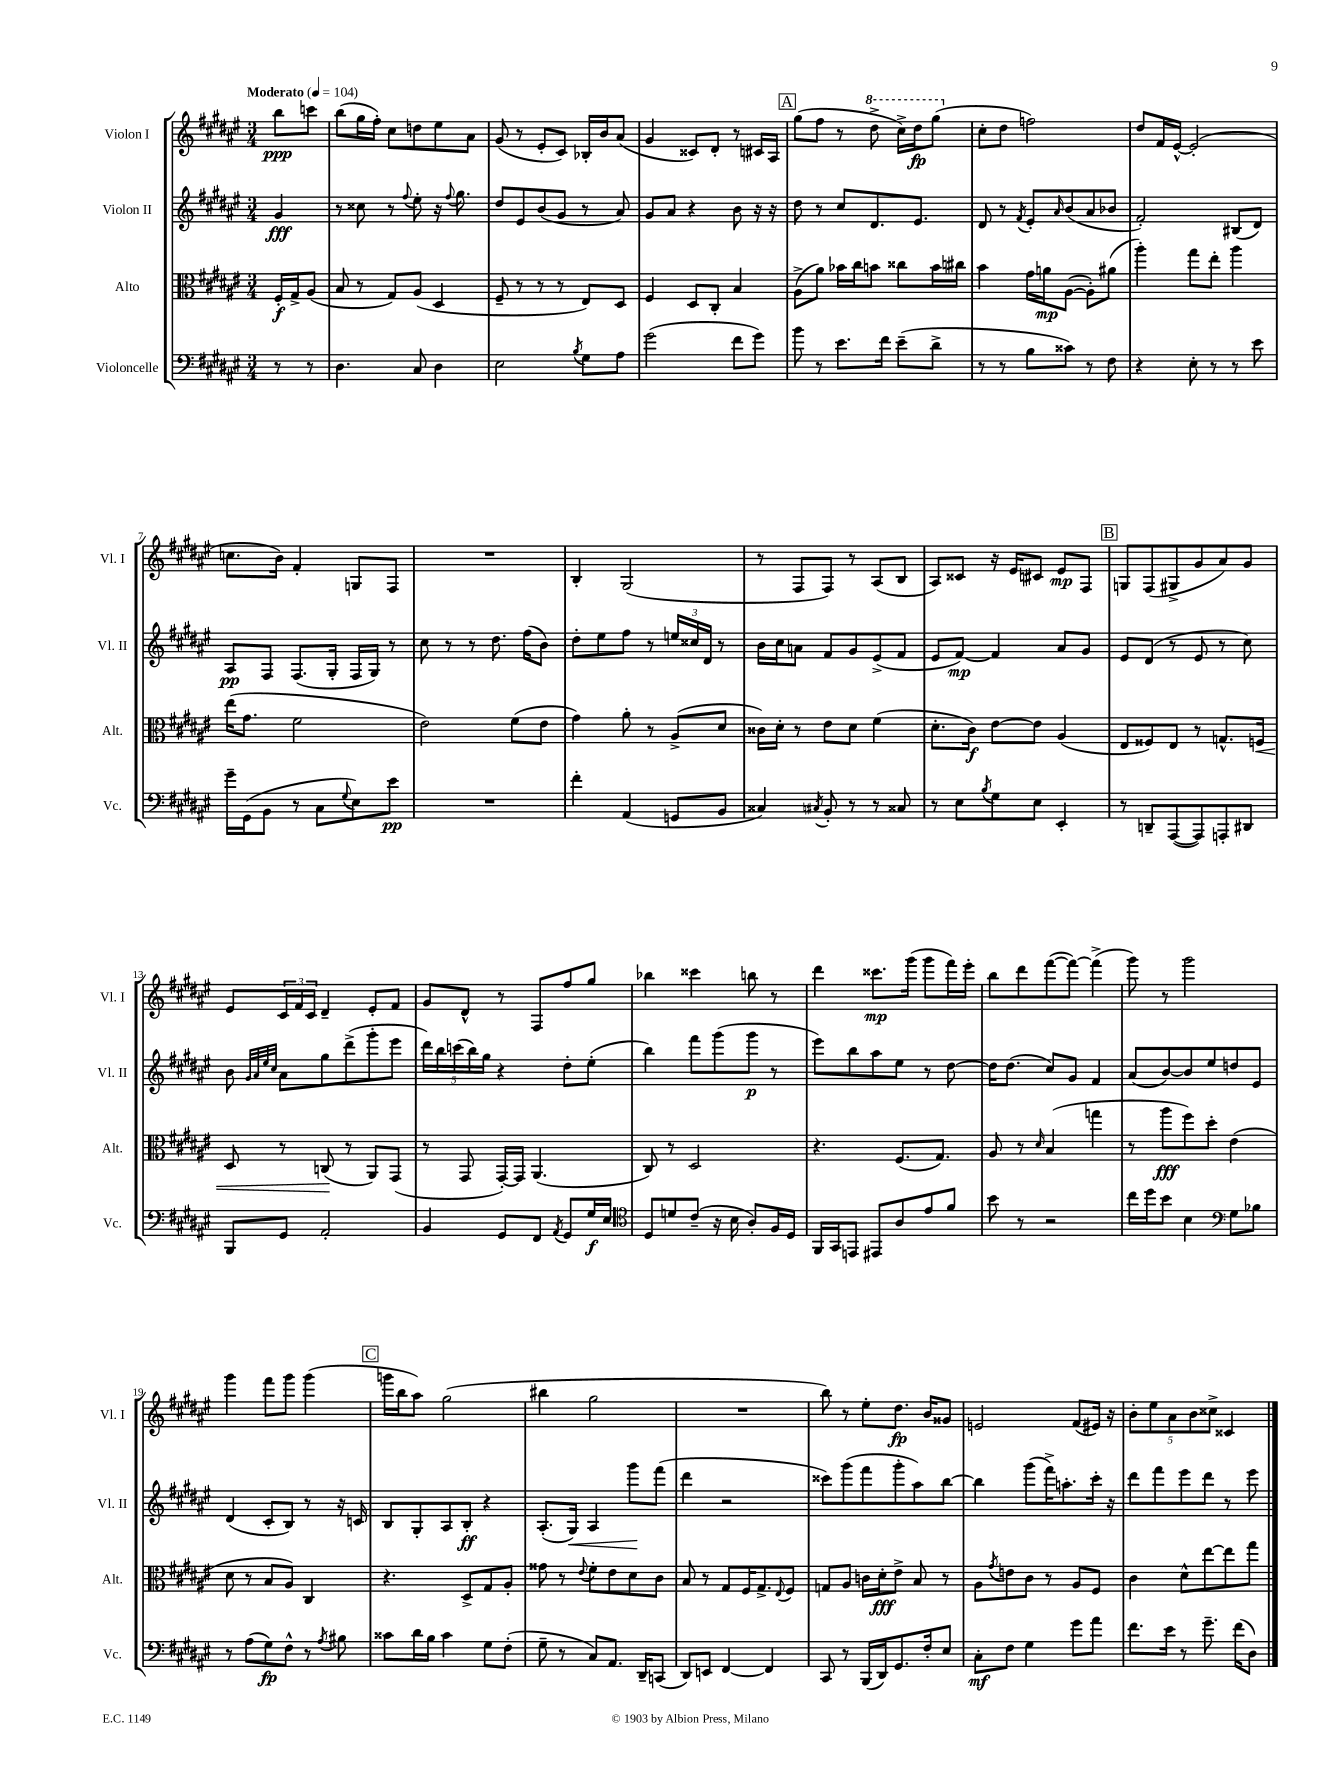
<<
\new StaffGroup <<
\new Staff = "s0" \with { instrumentName = "Violon I" shortInstrumentName = "Vl. I" } {
    \clef treble \key fis \major \numericTimeSignature \time 3/4 \partial 4 \tempo "Moderato" 4 = 104
    b''8\ppp c'''8 |
    b''8( gis''16 fis''16-.) cis''8 d''8 eis''8 ais'8 |
    gis'8( r8 eis'8-. cis'8) bes16-. b'16 ais'8( |
    gis'4 cisis'8) dis'8-. r8 cis'16 ais16 |
    \mark \markup { \box "A" } gis''8( fis''8 r8 \ottava #1 dis'''8-> cis'''16->) dis'''16\fp gis'''8( \ottava #0 |
    cis''8-. dis''8 f''2) |
    dis''8 fis'16 eis'16~-^ eis'2-.( |
    c''8. b'16) fis'4-. g8 fis8 |
    R2. |
    b4-. gis2( |
    r8 fis8 fis8) r8 ais8( b8 |
    ais8) cisis'8 r16 eis'16 cis'8 eis'8\mp fis8 |
    \mark \markup { \box "B" } g8 fis8( gis8-> gis'8 ais'8) gis'8 |
    eis'8 \tuplet 3/2 { cis'16 fis'16 cis'16 } dis'4-- eis'8-. fis'8 |
    gis'8 dis'8-^ r8 fis8 fis''8 gis''8 |
    bes''4 cisis'''4 b''8 r8 |
    dis'''4 cisis'''8.\mp gis'''16( gis'''8 fis'''16) eis'''16-. |
    b''8 dis'''8 fis'''8~( fis'''8~) fis'''4->( |
    gis'''8) r8 gis'''2 |
    gis'''4 fis'''8 gis'''8 gis'''4( |
    \mark \markup { \box "C" } g'''16 b''16 ais''8) gis''2( |
    bis''4 gis''2 |
    R2. |
    b''8) r8 eis''8-. dis''8.\fp b'16 gisis'8 |
    e'2 fis'8( eis'16) r16 |
    \tuplet 5/4 { b'8-. eis''8 ais'8 b'8 cisis''8-> } cisis'4 \bar "|." |
}
\new Staff = "s1" \with { instrumentName = "Violon II" shortInstrumentName = "Vl. II" } {
    \clef treble \key fis \major \numericTimeSignature \time 3/4 \partial 4
    gis'4\fff |
    r8 cisis''8 r8 \appoggiatura { fis''8 } eis''8-. r16 \appoggiatura { fis''8 } gis''8. |
    dis''8 eis'8 b'8( gis'8 r8 ais'8) |
    gis'8 ais'8 r4 b'8 r16 r16 |
    \mark \markup { \box "A" } dis''8 r8 cis''8 dis'8. eis'8. |
    dis'8 r8 \acciaccatura { fis'8 } eis'8-. \grace { ais'16 } b'8( ais'8 bes'8 |
    fis'2-.) bis8( dis'8) |
    ais8\pp fis8 fis8.( gis16-. fis16 gis16) r8 |
    cis''8 r8 r8 dis''8. fis''16( b'8) |
    dis''8-. eis''8 fis''8 r8 \tuplet 3/2 { e''16 cisis''16 dis'16 } r8 |
    b'16 cis''16 a'8 fis'8 gis'8 eis'8->( fis'8 |
    eis'8 fis'8~\mp) fis'4 ais'8 gis'8 |
    \mark \markup { \box "B" } eis'8 dis'8( r8 eis'8 r8 cis''8) |
    b'8 \grace { gis'32 ais'32 eis''32 cis''32 } ais'8 gis''8 dis'''8->( gis'''8-. eis'''8 |
    \tuplet 5/4 { dis'''16) b''16 c'''16( b''16) gis''16 } r4 dis''8-. eis''8-.( |
    b''4) fis'''8 gis'''8( gis'''8\p r8 |
    eis'''8) b''8 ais''8 eis''8 r8 dis''8~ |
    dis''16 dis''8.( cis''8) gis'8 fis'4 |
    ais'8( b'8~) b'8 eis''8 d''8 eis'8 |
    dis'4( cis'8-. b8) r8 r16 c'16 |
    \mark \markup { \box "C" } b8 gis8-. ais8 b8-.\ff r4 |
    ais8.-.( gis16\<) ais4 gis'''8\! fis'''8( |
    dis'''4 r2 |
    cisis'''8) gis'''8( fis'''8 gis'''8-. ais''8) b''8~ |
    b''4 gis'''8( fis'''16->) a''8.-. cis'''16-. r16 |
    dis'''8 fis'''8 eis'''8 dis'''8 r8 eis'''8 \bar "|." |
}
\new Staff = "s2" \with { instrumentName = "Alto" shortInstrumentName = "Alt." } {
    \clef alto \key fis \major \numericTimeSignature \time 3/4 \partial 4
    fis16-.\f gis16-> ais8( |
    b8 r8 gis8) ais8( dis4 |
    fis8-- r8 r8 r8 eis8) dis8 |
    fis4 dis8 cis8-. b4 |
    \mark \markup { \box "A" } ais8->( ais'8) bes'16 cis''16 b'8 cisis''8 b'16 cis''16 |
    b'4 gis'16 a'16\mp ais8~( ais8-.) ais'8( |
    ais''4-.) gis''8 eis''8-. ais''4 |
    eis''16( gis'8. fis'2 |
    eis'2) fis'8( eis'8 |
    gis'4) ais'8-. r8 ais8->( dis'8 |
    cisis'16) dis'16-. r8 eis'8 dis'8 fis'4( |
    dis'8.-. cis'16\f) eis'8~ eis'8 ais4( |
    \mark \markup { \box "B" } eis8 fisis8) eis8 r8 g8.-^ f16\< |
    dis8 r8 c8\!( r8 ais,8) gis,8( |
    r8 gis,8 gis,16~-.) gis,16 ais,4.( |
    cis8) r8 dis2 |
    r4. fis8.( gis8.) |
    ais8 r8 \grace { dis'16 } b4( g''4 |
    r8 ais''8\fff fis''8) dis''8-. eis'4( |
    dis'8 r8 b8 ais8) cis4 |
    \mark \markup { \box "C" } r4. dis8-> gis8 ais8-. |
    gisis'8 r8 \appoggiatura { eis'8 } fis'8-. eis'8 dis'8 cis'8 |
    b8 r8 gis8 fis16 gis8.-> \appoggiatura { eis8 } fis8 |
    g8 ais8 c'16 dis'16-.\fff eis'8-> b8 r8 |
    ais8 \acciaccatura { gis'8 } e'8 cis'8 r8 ais8 fis8 |
    cis'4 dis'8-^ eis''8~ eis''8 gis''8 \bar "|." |
}
\new Staff = "s3" \with { instrumentName = "Violoncelle" shortInstrumentName = "Vc." } {
    \clef bass \key fis \major \numericTimeSignature \time 3/4 \partial 4
    r8 r8 |
    dis4. cis8 dis4 |
    eis2 \acciaccatura { b8 } gis8 ais8 |
    gis'2( fis'8 gis'8) |
    \mark \markup { \box "A" } b'8 r8 eis'8. fis'16 eis'8--( dis'8-> |
    r8 r8 b8 cisis'8) r8 fis8 |
    r4 eis8-. r8 r8 eis'8 |
    gis'16-- gis,16( b,8 r8 cis8 \appoggiatura { gis8 } eis8) eis'8\pp |
    R2. |
    fis'4-. ais,4( g,8 b,8 |
    cisis4) \acciaccatura { cis8 } b,8-. r8 r8 cisis8 |
    r8 eis8 \acciaccatura { b8 } gis8 eis8 eis,4-. |
    \mark \markup { \box "B" } r8 d,8-- ais,,8~( ais,,8) a,,8-. dis,8 |
    b,,8 gis,8 ais,2-. |
    b,4 gis,8 fis,8 \acciaccatura { ais,8 } gis,8 gis16\f eis16 |
    \clef tenor dis8 d'8 cis'8--( r16 b16 ais8-.) fis16 dis16 |
    fis,16 gis,16 e,8 eis,8 ais8 eis'8 fis'8 |
    b'8 r8 r2 |
    cis''16 dis''16 b'8 b4 \clef bass gis8 bes8 |
    r8 ais8( gis8\fp) fis8-^ r8 \acciaccatura { ais8 } bis8 |
    \mark \markup { \box "C" } cisis'8 dis'16 b16 cisis'4 gis8 fis8-.( |
    gis8-- r8 cis8) ais,8. dis,16-- c,8( |
    dis,8) e,8 fis,4~ fis,4 |
    cis,8 r8 b,,16( dis,16) gis,8. fis16-. eis8 |
    cis8-.\mf fis8 gis4 gis'8 ais'8 |
    fis'8. eis'16 r8 gis'8.-- fis'16( dis8) \bar "|." |
}
>>
>>
